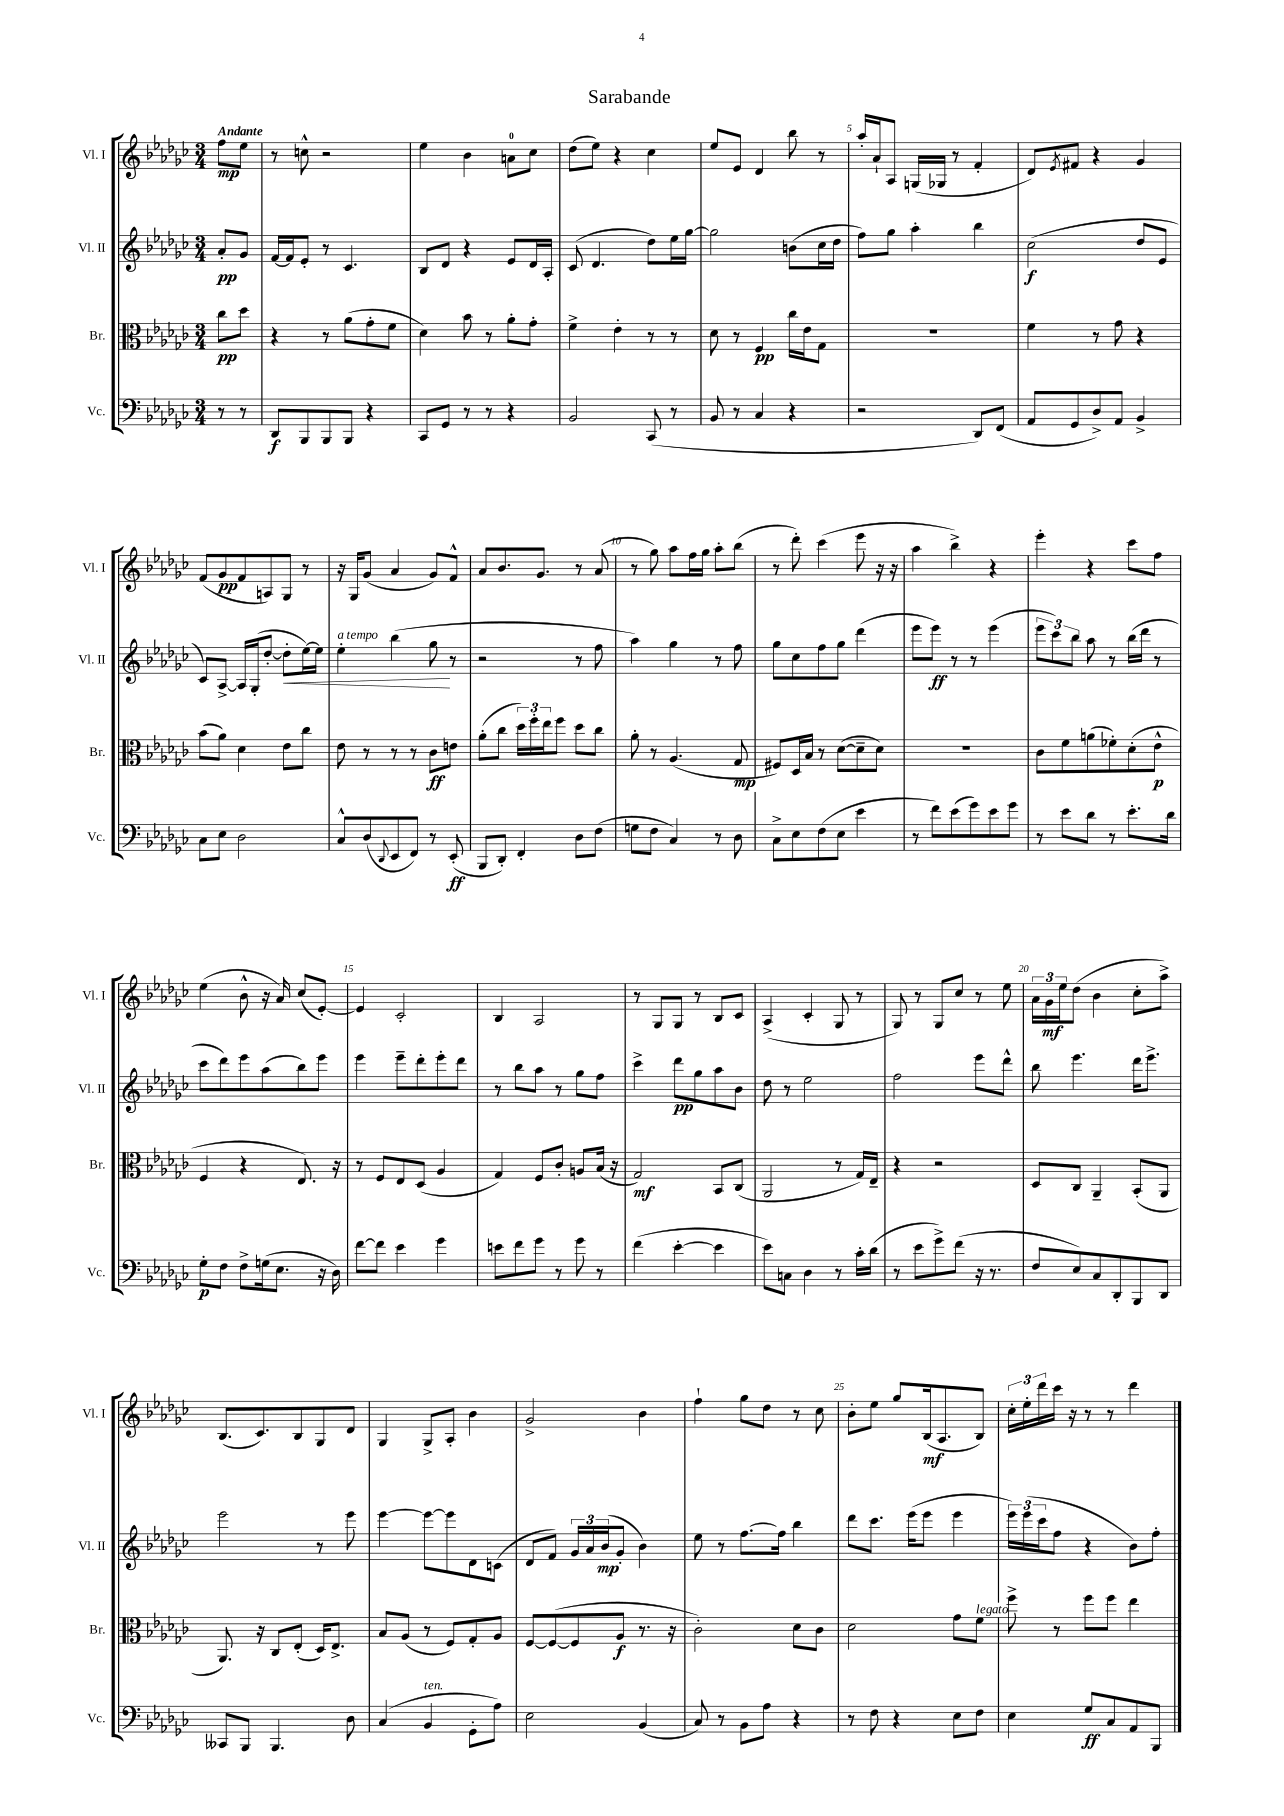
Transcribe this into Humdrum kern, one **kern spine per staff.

**kern	**kern	**kern	**kern
*staff4	*staff3	*staff2	*staff1
*clefF4	*clefC3	*clefG2	*clefG2
*k[b-e-a-d-g-c-]	*k[b-e-a-d-g-c-]	*k[b-e-a-d-g-c-]	*k[b-e-a-d-g-c-]
*M3/4	*M3/4	*M3/4	*M3/4
8r	8cc-	8a-'	8ff
8r	8dd-	8g-	8ee-
=	=	=	=
8DD-	4r	[16f	8r
.	.	16f]	.
8BBB-	.	8e-'	8cc^^
8BBB-	8r	8r	2r
8BBB-	(8a-	4.c-	.
4r	8g-'	.	.
.	8f	.	.
=	=	=	=
8CC-	4d-)	8B-	4ee-
8GG-	.	8d-	.
8r	8b-	4r	4b-
8r	8r	.	.
4r	8a-'	8e-	8a
.	8g-'	16d-	8cc-
.	.	16A-'	.
=	=	=	=
2BB-	4f^	(8c-	(8dd-
.	.	4.d-	8ee-)
.	4e-'	.	4r
(8CC-	8r	8dd-)	4cc-
8r	8r	16ee-	.
.	.	[16gg-	.
=	=	=	=
8BB-	8d-	2gg-]	8ee-
8r	8r	.	8e-
4C-	4F	.	4d-
4r	16cc-	(8b	8bb-
.	16e-	.	.
.	8G-	16cc-	8r
.	.	16dd-	.
=	=	=	=
2r	2.r	8ff)	16aa-'
.	.	.	16a-`
.	.	8gg-	8A-
.	.	4aa-'	(16G
.	.	.	16G-
.	.	.	8r
8DD-)	.	4bb-	4f'
(8FF	.	.	.
=	=	=	=
8AA-	4f	(2cc-	8d-)
.	.	.	8qe-
8GG-	.	.	8f#
8D-^)	8r	.	4r
8AA-	8g-	.	.
4BB-^	4r	8dd-	4g-
.	.	8e-	.
=	=	=	=
8C-	(8b-	8c-)	(8f
8E-	8a-)	[8A-^	8g-
2D-	4d-	16A-]	8f
.	.	(16G-'	.
.	.	[8dd-'	8A)
.	8e-	8dd-']	8G-
.	8cc-	[16ee-)	8r
.	.	16ee-]	.
=	=	=	=
8C-^^	8e-	4ee-'	16r
.	.	.	16G-
(8D-	8r	.	(8g-
8qqDD-	.	.	.
8EE-	8r	(4bb-	4a-
8FF)	8r	.	.
8r	8c-	8gg-	8g-)
(8EE-'	8e	8r	8f^^
=	=	=	=
8BBB-	(8a-'	2r	8a-
8DD-')	8cc-	.	8.b-
4FF'	24dd-)	.	.
.	24ff'	.	.
.	.	.	8.g-
.	24ee-	.	.
.	8ff	.	.
8D-	8dd-	8r	8r
(8F	8cc-	8ff	(8a-
=	=	=	=
8G	8a-'	4aa-)	8r
8F	8r	.	8gg-)
4C-)	(4.A-	4gg-	8aa-
.	.	.	16ff
.	.	.	16gg-
8r	.	8r	8aa-'
8D-	8G-	8ff	(8bb-
=	=	=	=
8C-^	8F#)	8gg-	8r
8E-	16D-	8cc-	8ddd-')
.	16B-	.	.
(8F	8r	8ff	(4ccc-
8E-	([8d-	8gg-	.
4e-	8d-~]	(4ddd-	8eee-
.	8d-)	.	16r
.	.	.	16r
=	=	=	=
8r	2.r	8eee-	4aa-
8f)	.	8eee-)	.
(8e-	.	8r	4bb-^)
8g-)	.	8r	.
8e-	.	(4eee-	4r
8g-	.	.	.
=	=	=	=
8r	8c-	12eee-	4eee-'
.	.	12ccc-)	.
8e-	8f	.	.
.	.	12bb-	.
8d-	(8a	8aa-	4r
8r	8f-')	8r	.
8.e-'	(8d-'	(16bb-	8ccc-
.	.	16ddd-	.
.	8e-^^	8r	8ff
16d-	.	.	.
=	=	=	=
8G-'	4F	8ccc-	(4ee-
8F	.	8ddd-)	.
8F^	4r	8eee-	8b-^^
(16G	.	(8aa-	16r
8.E-	.	.	16a-)
.	8.E-)	8bb-)	(8cc-
16r	.	8eee-	[8e-')
16D-)	16r	.	.
=	=	=	=
[8f	8r	4eee-	4e-]
8f]	8F	.	.
4e-	8E-	8eee-~	2c-'
.	(8D-	8ddd-'	.
4g-	4A-	8eee-'	.
.	.	8ddd-	.
=	=	=	=
8e	4G-)	8r	4B-
8f	.	8bb-	.
8g-	8F	8aa-	2A-
8r	8c-'	8r	.
8g-	8A	8gg-	.
8r	(16B-	8ff	.
.	16r	.	.
=	=	=	=
(4f	2G-)	4ccc-^	8r
.	.	.	8G-
[4e-'	.	8ddd-	8G-
.	.	8gg-	8r
4e-]	8BB-	8aa-	8B-
.	(8C-	8b-	8c-
=	=	=	=
8e-)	2AA-	8dd-	(4A-^
8C	.	8r	.
4D-	.	2ee-	4c-'
8r	8r	.	8G-
16c-'	16G-)	.	8r
(16d-	16E-~	.	.
=	=	=	=
8r	4r	2ff	8G-)
8e-	.	.	8r
8g-^)	2r	.	8G-
(8f	.	.	8cc-
16r	.	8eee-	8r
8.r	.	.	.
.	.	8ddd-^^	8ee-
=	=	=	=
8F	8D-	8bb-	24a-
.	.	.	24g-
.	.	.	24ee-
8E-)	8C-	4.eee-	(8dd-
8C-	4AA-~	.	4b-
8DD-'	.	.	.
8BBB-	(8BB-'	16ddd-	8cc-'
.	.	8.eee-^	.
8DD-	8AA-	.	8aa-^)
=	=	=	=
8CC--	8.AA-)	2eee-	(8.B-
8BBB-	.	.	.
.	16r	.	8.c-)
4.BBB-	8C-	.	.
.	(8E-'	.	8B-
.	16D-)	8r	8G-
.	8.E-^	.	.
8D-	.	8eee-	8d-
=	=	=	=
(4C-	8B-	[4eee-	4G-
.	(8A-	.	.
4BB-	8r	8eee-_	8G-^
.	8F)	8eee-]	8A-'
8GG-'	8G-'	8d-	4b-
8A-)	8A-	(8c	.
=	=	=	=
2E-	[8F	8d-	2g-^
.	(8F_	8f)	.
.	8F]	24g-	.
.	.	24a-	.
.	.	(24b-	.
.	8A-	8g-'	.
(4BB-	8.r	4b-)	4b-
.	16r	.	.
=	=	=	=
8C-)	2c-')	8ee-	4ff`
8r	.	8r	.
8BB-	.	[8.ff	8gg-
8A-	.	.	8dd-
.	.	16ff]	.
4r	8d-	4bb-	8r
.	8c-	.	8cc-
=	=	=	=
8r	2d-	8ddd-	8b-'
8F	.	8.ccc-	8ee-
4r	.	.	8gg-
.	.	(16eee-	.
.	.	8eee-	(16B-
.	.	.	8.A-
8E-	8g-	4eee-	.
8F	8f	.	8B-)
=	=	=	=
4E-	8ff^	24eee-)	24cc-'
.	.	(24eee-	24ee-'
.	.	24ccc-	24ddd-
.	8r	8ff	16ccc-
.	.	.	16r
8G-	8ff	4r	8r
8C-	8ff	.	8r
8AA-	4ee-	8b-)	4ddd-
8BBB-	.	8ff'	.
==	==	==	==
*-	*-	*-	*-
